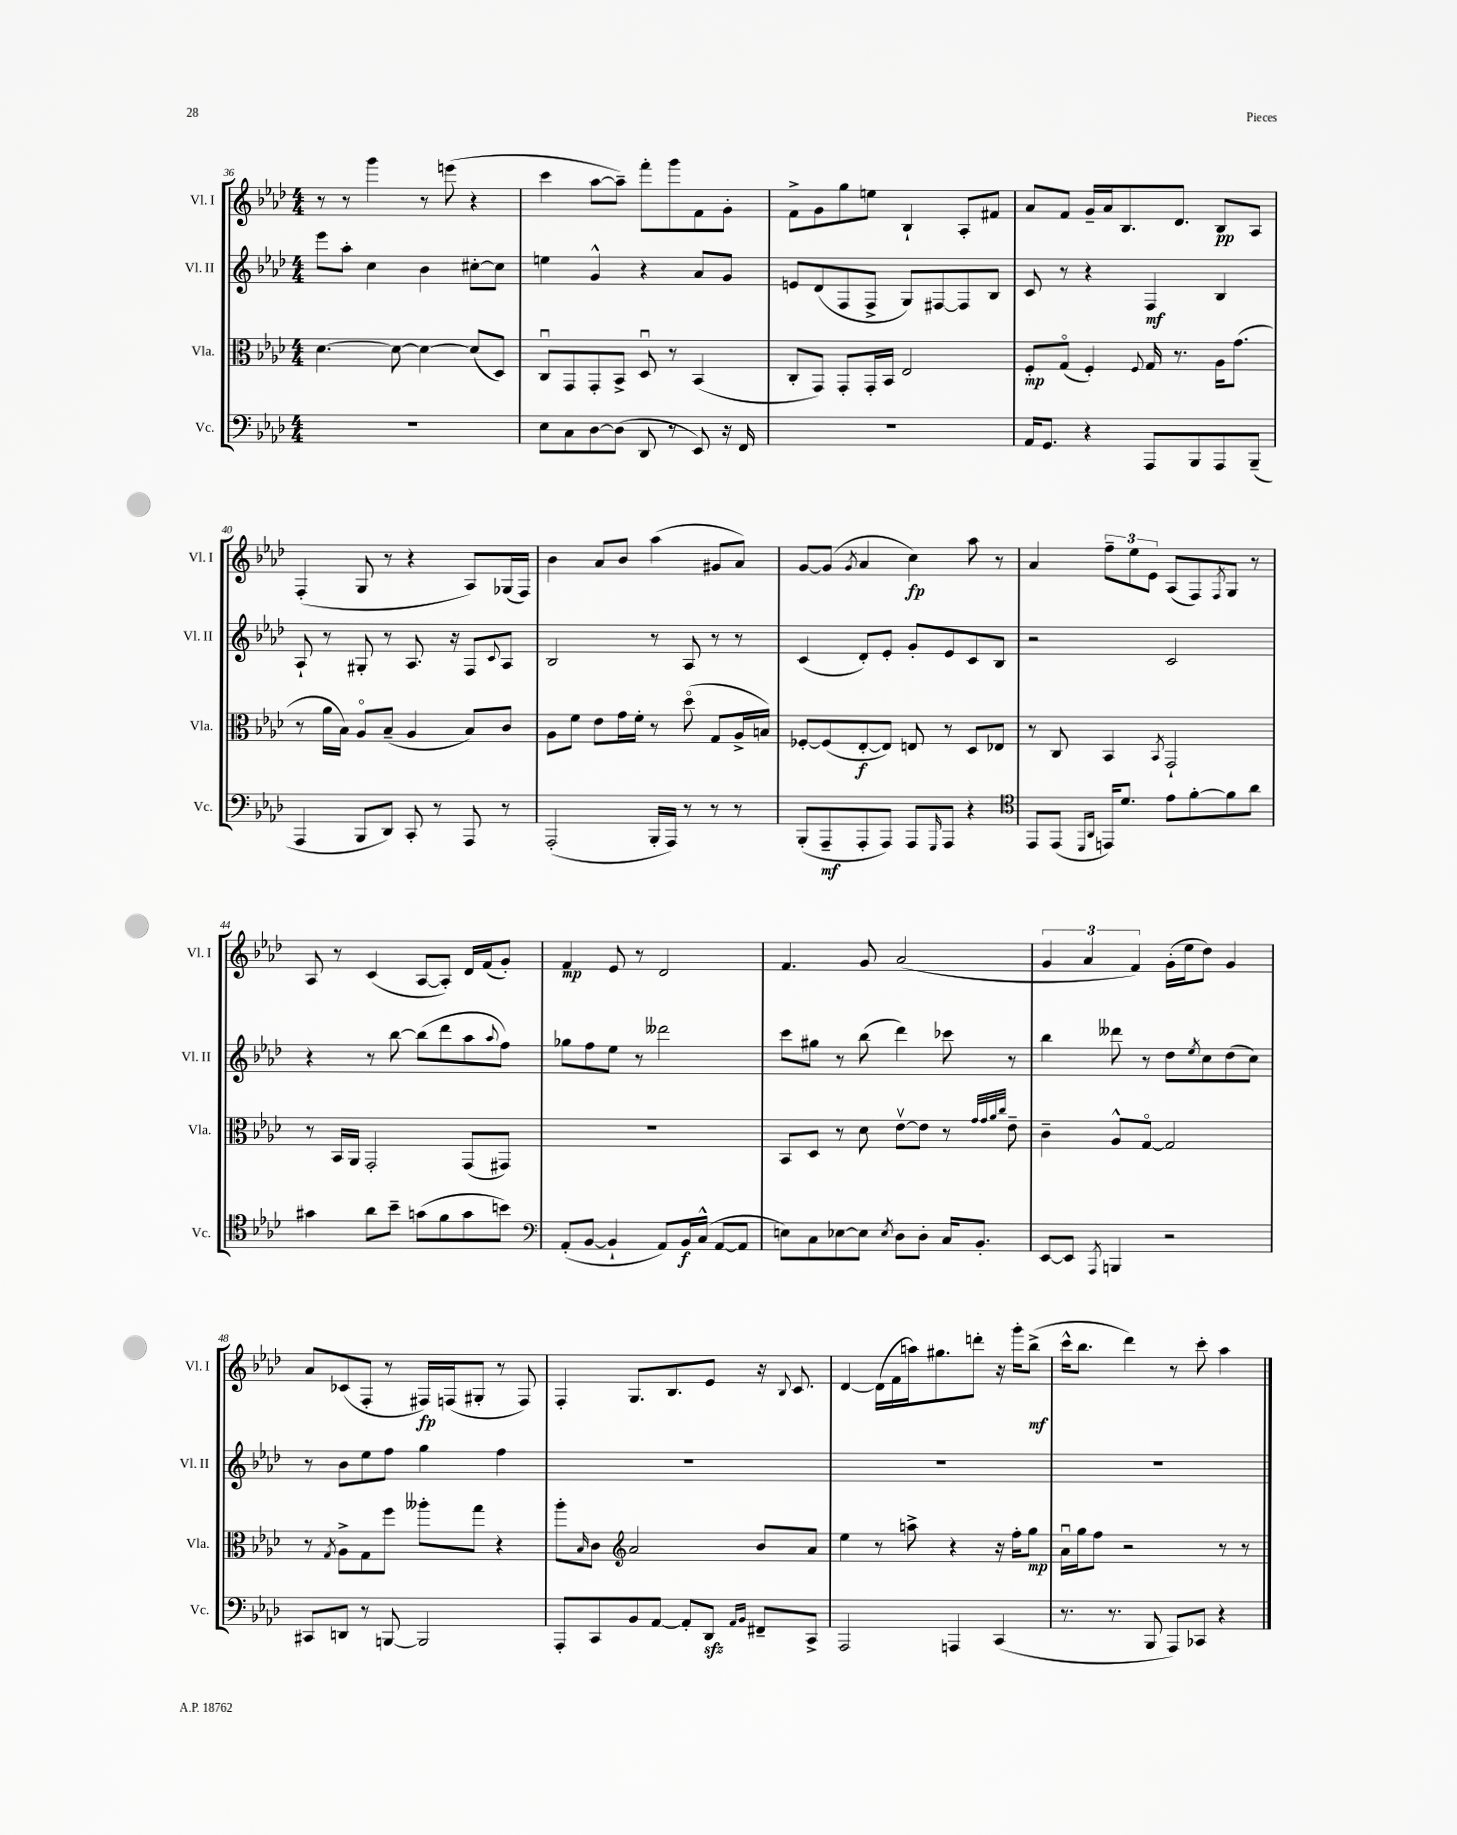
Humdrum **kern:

**kern	**kern	**kern	**kern
*staff4	*staff3	*staff2	*staff1
*clefF4	*clefC3	*clefG2	*clefG2
*k[b-e-a-d-]	*k[b-e-a-d-]	*k[b-e-a-d-]	*k[b-e-a-d-]
*M4/4	*M4/4	*M4/4	*M4/4
1r	[4.d-	8eee-	8r
.	.	8aa-'	8r
.	.	4cc	4ggg
.	8d-_	.	.
.	4d-_	4b-	8r
.	.	.	(8eee
.	(8d-]	[8cc#'	4r
.	8D-)	8cc#]	.
=	=	=	=
8E-	8Cu	4ee	4ccc
8C	8GG	.	.
[8D-	8GG'	4g^^	[8aa-
(8D-]	8BB-^	.	8aa-~])
8DD-	8D-u	4r	8fff'
8r	8r	.	8ggg
8EE-)	(4BB-	8a-	8f
16r	.	8g	8g'
16FF	.	.	.
=	=	=	=
1r	8C'	8e	8f^
.	8GG)	(8d-	8g
.	8GG'	8F	8gg
.	16GG'	8F^	8ee
.	16BB-	.	.
.	2E-	8G)	4B-`
.	.	[8F#	.
.	.	8F#]	8A-'
.	.	8B-	8f#
=	=	=	=
16AA-	8F'	8c	8a-
8.GG	.	.	.
.	(8Go	8r	8f
4r	4F')	4r	16g~
.	.	.	16a-
.	.	.	8.B-
.	8qqF	.	.
8AAA-	16G	4F	.
.	8.r	.	8.d-
8BBB-	.	.	.
8AAA-	16A-	4B-	8B-
.	(8.g	.	.
(8BBB-~	.	.	8A-
=	=	=	=
4AAA-	8r	8A-`	(4F'
.	16a-	8r	.
.	16B-)	.	.
8BBB-	8A-o	8G#'	8G
8DD-)	(8B-~	8r	8r
8CC'	4A-	8.A-	4r
8r	.	.	.
.	.	16r	.
8AAA-	8B-)	8F	8A-)
.	.	8qqc	.
8r	8c	8A-	(16G-
.	.	.	16F)
=	=	=	=
(2AAA-'	8A-	2B-	4b-
.	8f	.	.
.	8e-	.	8a-
.	16g	.	8b-
.	16f'	.	.
16BBB-'	8r	8r	(4aa-
16AAA-)	.	.	.
8r	(8dd-o	8A-	.
8r	8G	8r	8g#
8r	16A-^	8r	8a-)
.	16B)	.	.
=	=	=	=
(8BBB-'	[8F-'	(4c	[8g
8AAA-~	(8F-]	.	(8g]
.	.	.	8qg
8AAA-'	[8E-'	8d-')	4a-
8AAA-)	8E-])	8e-'	.
8AAA-	8E	8g'	4cc)
16qqGGG	.	.	.
8AAA-	8r	8e-	.
4r	8D-	8c	8aa-
.	8E-	8B-	8r
=	=	=	=
*clefC4	*	*	*
8EE-	8r	2r	4a-
(8EE-	8C	.	.
16qqDD-	.	.	.
16qqAA-	.	.	.
16EE)	4BB-	.	12ff~
8.d-	.	.	.
.	.	.	12ee-
.	.	.	12e-
.	8qBB-	.	.
8e-	2GG`	2c	(8A-
[8f'	.	.	8F)
.	.	.	8qF
8f]	.	.	8G
8a-	.	.	8r
=	=	=	=
4g#	8r	4r	8A-
.	16BB-	.	8r
.	16AA-	.	.
8a-	2GG'	8r	(4c
8b-~	.	[8bb-	.
(8g	.	(8bb-]	[8A-
8f	.	8ddd-	8A-'])
8g	(8GG	8aa-	16d-
.	.	.	(16f
.	.	8qqaa-	.
8b)	8GG#)	8ff)	8g')
=	=	=	=
*clefF4	*	*	*
(8AA-'	1r	8gg-	4f
[8BB-	.	8ff	.
4BB-`]	.	8ee-	8e-
.	.	8r	8r
8AA-)	.	2ddd--	2d-
16BB-	.	.	.
(16C^^	.	.	.
[8AA-	.	.	.
8AA-]	.	.	.
=	=	=	=
8E)	8BB-	8ccc	4.f
8C	8D-	8gg#	.
[8E-	8r	8r	.
8E-]	8d-	(8bb-	8g
8qE-	.	.	.
8D-	[8e-v	4ddd-)	(2a-
8D-'	8e-]	.	.
16C	8r	8ccc-	.
8.BB-'	.	.	.
.	32qqg	.	.
.	32qqg	.	.
.	32qqa-	.	.
.	32qqcc	.	.
.	8e-~	8r	.
=	=	=	=
[8EE-	4c~	4bb-	6g
8EE-]	.	.	.
.	.	.	6a-
8qAAA-	.	.	.
4BBB	8A-^^	8ddd--	.
.	.	.	6f)
.	[8Go	8r	.
2r	2G]	8dd-	(16g'
.	.	.	16ee-
.	.	8qee-	.
.	.	8cc	8dd-)
.	.	(8dd-	4g
.	.	8cc)	.
=	=	=	=
8CC#	8r	8r	8a-
.	8qG	.	.
8DD	8A-^	8b-	(8c-
8r	8G	8ee-	8F'
[8BBB	8ff	8ff	8r
2BBB]	8aa--'	4gg	16F#)
.	.	.	(16F
.	8gg	.	8G#'
.	4r	4ff	8r
.	.	.	8F)
=	=	=	=
8AAA-'	8aa-'	1r	4F'
.	16qqB-	.	.
8CC	8c	.	.
*	*clefG2	*	*
8BB-	2a-	.	8.G
[8AA-	.	.	.
.	.	.	8.B-
8AA-']	.	.	.
8DD-	.	.	8e-
16qqAA-	.	.	.
16qqBB-	.	.	.
8FF#~	8b-	.	16r
.	.	.	8qqB-
.	.	.	8.c
8CC^	8a-	.	.
=	=	=	=
2AAA-	4ee-	1r	[4d-
.	8r	.	(16d-]
.	.	.	16f
.	8aa^	.	16aa)
.	.	.	8.gg#
4AAA	4r	.	.
.	.	.	8ddd'
(4CC	16r	.	16r
.	16ff'	.	16ggg'
.	8gg	.	(8bb-^
=	=	=	=
8.r	16a-u	1r	16ccc^^
.	16gg	.	8.bb-
.	8ff	.	.
8.r	.	.	.
.	2r	.	4ddd-)
8BBB-	.	.	.
8AAA-)	.	.	8r
8CC-	.	.	8ccc'
4r	8r	.	4aa-
.	8r	.	.
==	==	==	==
*-	*-	*-	*-
